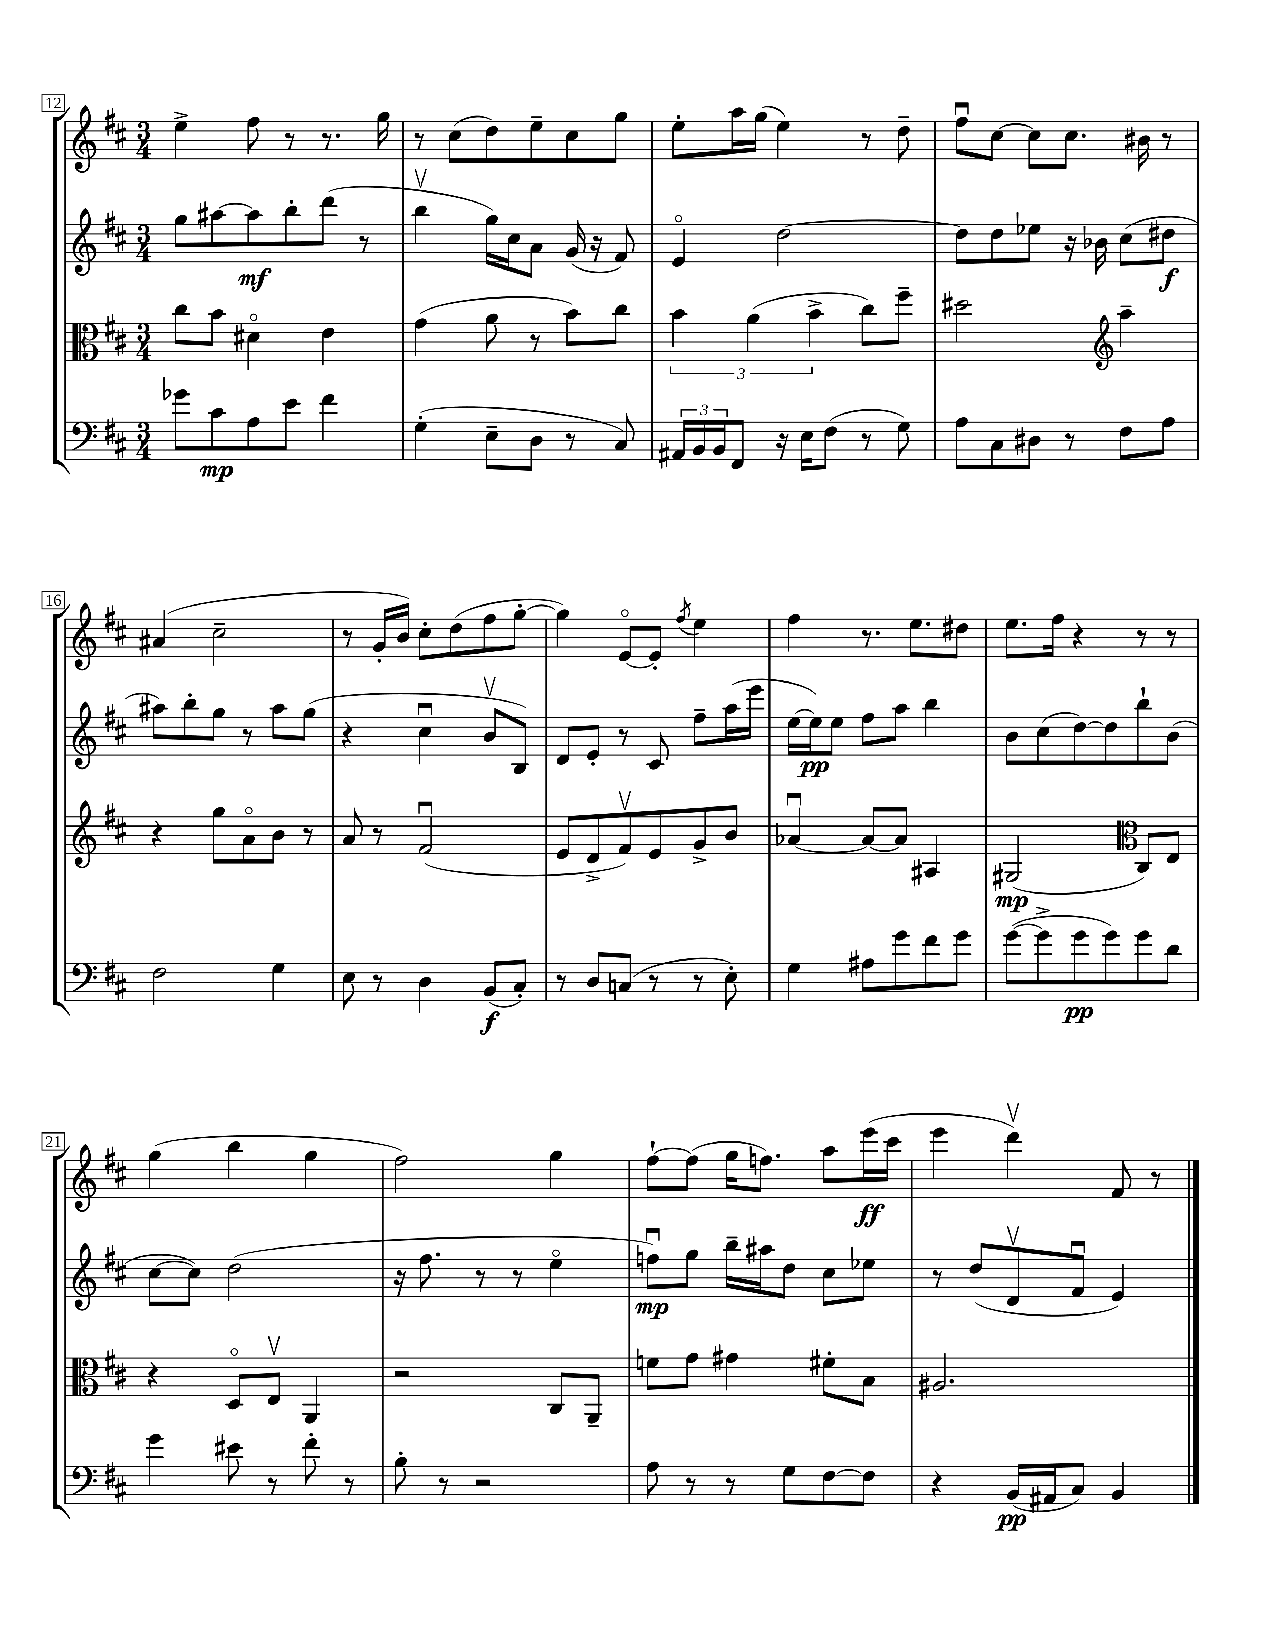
<<
\new StaffGroup <<
\new Staff = "s0" {
    \clef treble \key d \major \numericTimeSignature \time 3/4
    e''4-> fis''8 r8 r8. g''16 |
    r8 cis''8( d''8) e''8-- cis''8 g''8 |
    e''8-. a''16 g''16( e''4) r8 d''8-- |
    fis''8\downbow cis''8~ cis''8 cis''8. bis'16 r8 |
    ais'4( cis''2-- |
    r8 g'16-. b'16) cis''8-. d''8( fis''8 g''8~-. |
    g''4) e'8~\flageolet e'8-. \acciaccatura { fis''8 } e''4 |
    fis''4 r8. e''8. dis''8 |
    e''8. fis''16 r4 r8 r8 |
    g''4( b''4 g''4 |
    fis''2) g''4 |
    fis''8~-! fis''8( g''16 f''8.) a''8 e'''16\ff( cis'''16 |
    e'''4 d'''4\upbow) fis'8 r8 \bar "|." |
}
\new Staff = "s1" {
    \clef treble \key d \major \numericTimeSignature \time 3/4
    g''8 ais''8~ ais''8\mf b''8-. d'''8( r8 |
    b''4\upbow g''16) cis''16 a'8 g'16( r16 fis'8) |
    e'4\flageolet d''2~ |
    d''8 d''8 ees''8 r16 bes'16 cis''8( dis''8\f |
    ais''8) b''8-. g''8 r8 ais''8 g''8( |
    r4 cis''4\downbow b'8\upbow b8) |
    d'8 e'8-. r8 cis'8 fis''8-- a''16( e'''16 |
    e''16~ e''16\pp) e''8 fis''8 a''8 b''4 |
    b'8 cis''8( d''8~) d''8 b''8-! b'8( |
    cis''8~ cis''8) d''2( |
    r16 fis''8. r8 r8 e''4\flageolet |
    f''8\downbow\mp) g''8 b''16-- ais''16 d''8 cis''8 ees''8 |
    r8 d''8( d'8\upbow fis'8\downbow e'4) \bar "|." |
}
\new Staff = "s2" {
    \clef alto \key d \major \numericTimeSignature \time 3/4
    cis''8 b'8 dis'4\flageolet e'4 |
    g'4( a'8 r8 b'8) cis''8 |
    \tuplet 3/2 { b'4 a'4( b'4-> } cis''8) fis''8-- |
    dis''2 \clef treble a''4-- |
    r4 g''8 a'8\flageolet b'8 r8 |
    a'8 r8 fis'2\downbow( |
    e'8 d'8-> fis'8\upbow) e'8 g'8-> b'8 |
    aes'4~\downbow aes'8~ aes'8 ais4 |
    gis2\mp( \clef alto cis8) e8 |
    r4 d8\flageolet e8\upbow a,4 |
    r2 cis8 a,8-- |
    f'8 g'8 gis'4 fis'8-. b8 |
    ais2. \bar "|." |
}
\new Staff = "s3" {
    \clef bass \key d \major \numericTimeSignature \time 3/4
    ges'8 cis'8\mp a8 e'8 fis'4 |
    g4-.( e8-- d8 r8 cis8) |
    \tuplet 3/2 { ais,16 b,16 b,16 } fis,8 r16 e16 fis8( r8 g8) |
    a8 cis8 dis8 r8 fis8 a8 |
    fis2 g4 |
    e8 r8 d4 b,8\f( cis8-.) |
    r8 d8 c8( r8 r8 e8-.) |
    g4 ais8 g'8 fis'8 g'8 |
    g'8~( g'8-> g'8\pp g'8) g'8 d'8 |
    g'4 eis'8 r8 fis'8-. r8 |
    b8-. r8 r2 |
    a8 r8 r8 g8 fis8~ fis8 |
    r4 b,16\pp( ais,16 cis8) b,4 \bar "|." |
}
>>
>>
\layout { \context { \Score currentBarNumber = #12 \override BarNumber.stencil = #(make-stencil-boxer 0.1 0.3 ly:text-interface::print) } }
